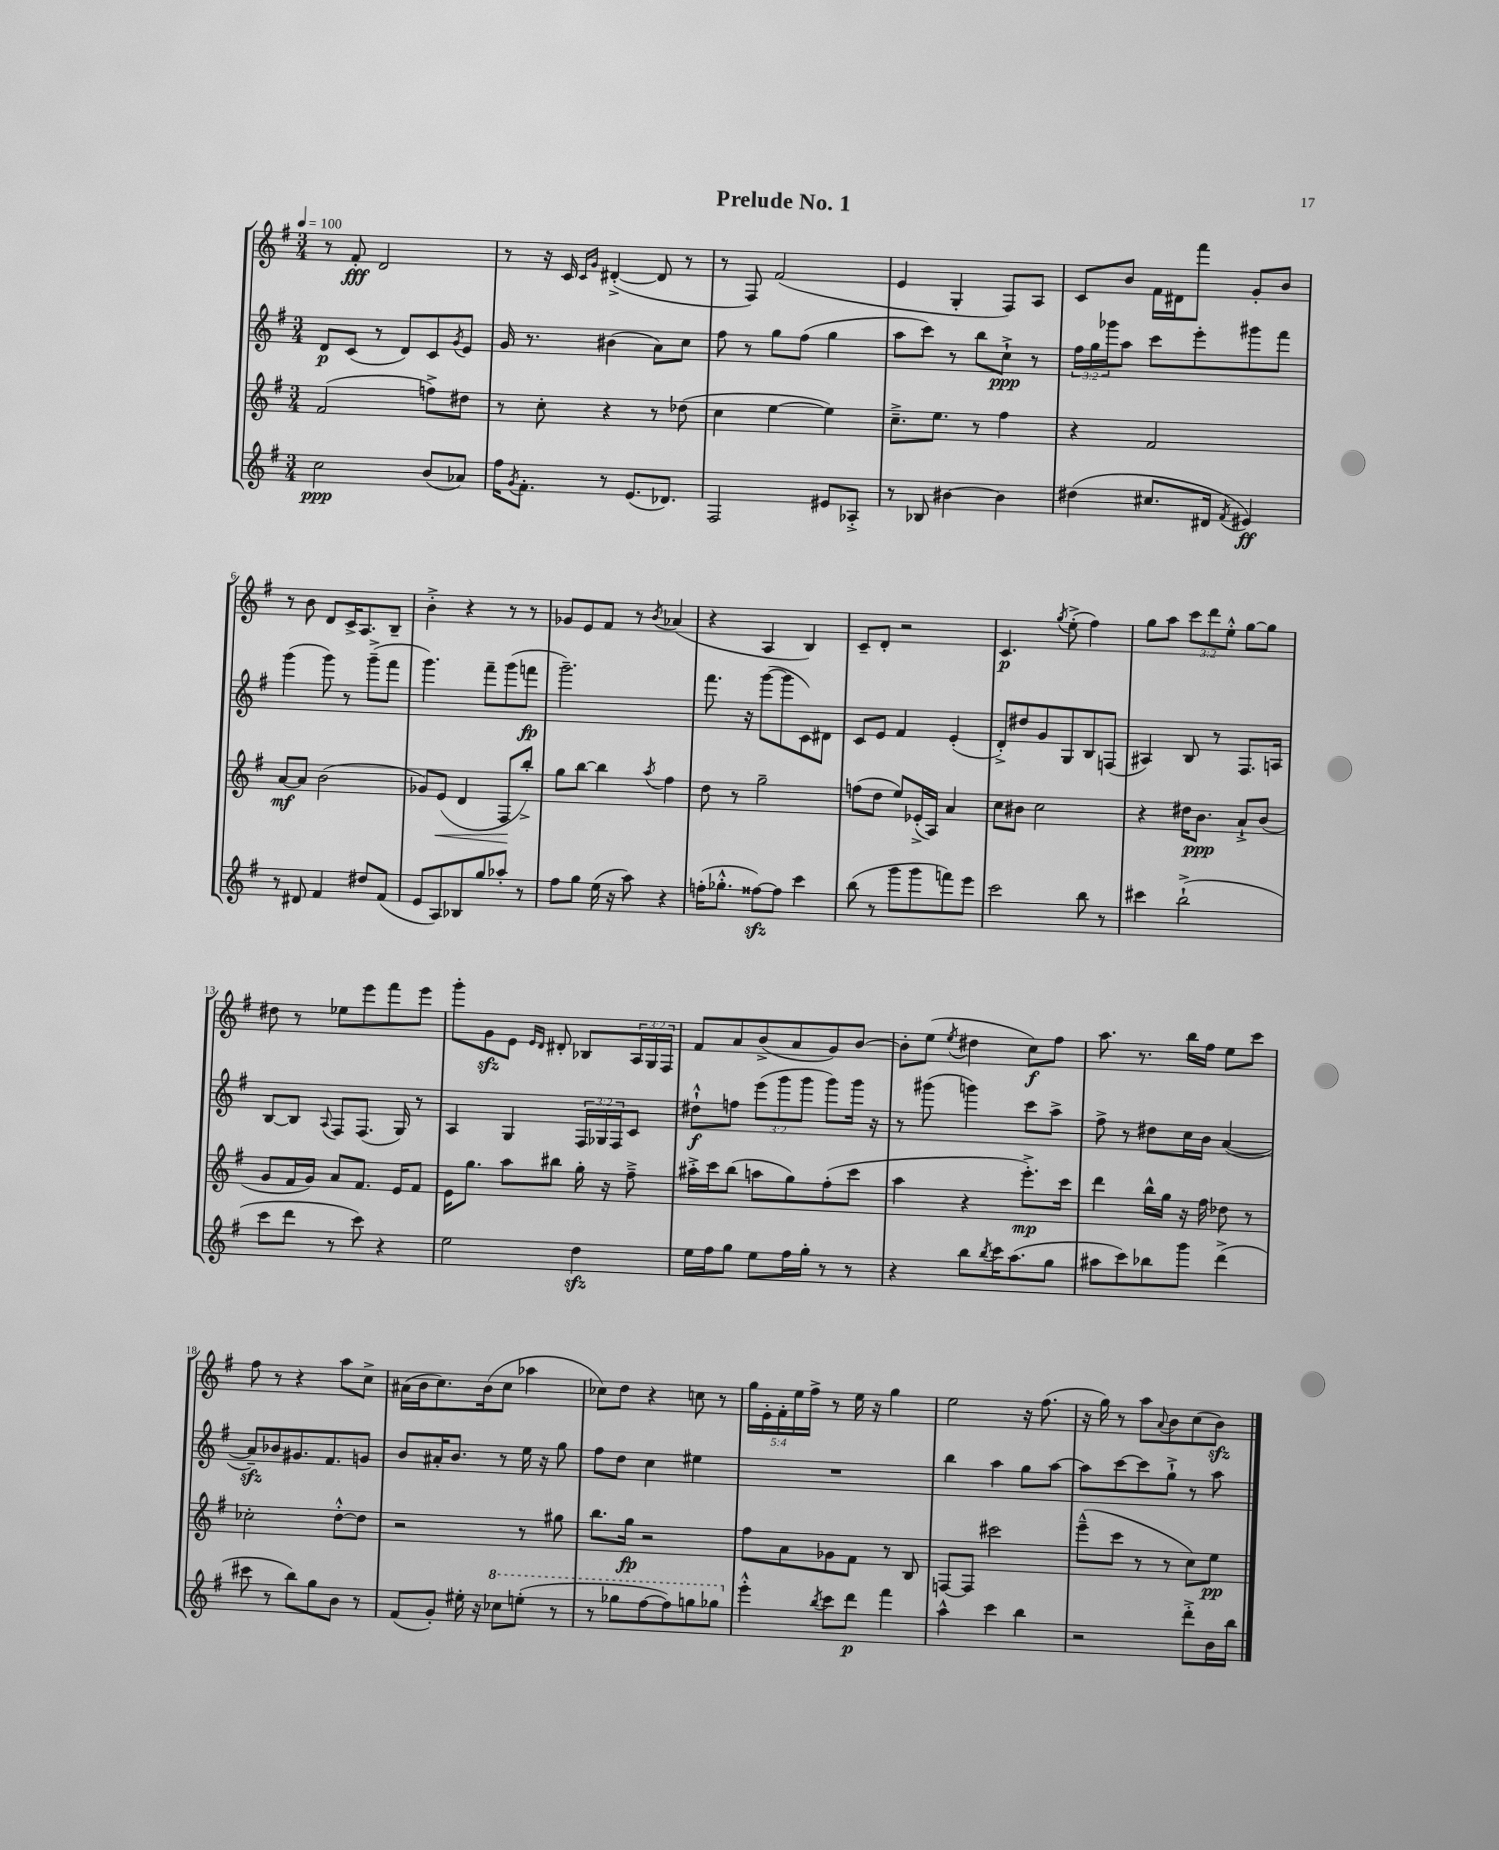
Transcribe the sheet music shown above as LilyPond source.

\header { title = "Prelude No. 1" }
<<
\new StaffGroup <<
\new Staff = "s0" {
    \clef treble \key g \major \numericTimeSignature \time 3/4 \override Staff.TupletNumber.text = #tuplet-number::calc-fraction-text \tempo 4 = 100
    r8 fis'8-.\fff d'2 |
    r8 r16 c'16 \grace { c'16 g'16 } dis'4~-.->( dis'8 r8 |
    r8 fis8) fis'2( |
    e'4 g4-. fis8) a8 |
    c'8 b'8 fis'16 dis'16 fis'''8 g'8-. b'8 |
    r8 b'8 d'8 c'16-> a8. b8-- |
    b'4-.-> r4 r8 r8 |
    ges'8 e'8 fis'8 r8 \acciaccatura { b'8 } aes'4( |
    r4 a4 b4) |
    c'8-- d'8-. r2 |
    c'4.\p \acciaccatura { g''8 } e''8-.->( fis''4) |
    g''8 a''8 \tuplet 3/2 { c'''8 d'''8 e''8-.-^ } g''8~ g''8 |
    dis''8 r8 ees''8 e'''8 fis'''8 e'''8 |
    g'''8-. g'8\sfz e'8 \grace { e'16 d'16 } dis'8-. bes8 \tuplet 3/2 { a16 g16 fis16 } |
    fis'8 a'8 b'8->( a'8 g'8) b'8~ |
    b'8-. e''8( \acciaccatura { e''8 } dis''4 c''8\f) fis''8 |
    a''8. r8. b''16 fis''16 e''8 c'''8 |
    fis''8 r8 r4 a''8 c''8-> |
    ais'16( b'16 c''8.) b'16( c''8 aes''4 |
    ces''8) d''8 r4 c''8 r8 |
    \tuplet 5/4 { g''16 e'16-. fis'16-. e''16 fis''16-> } r8 e''16 r16 g''4 |
    e''2 r16 fis''8.( |
    r16 g''16) r8 a''8 \appoggiatura { a'8 } b'8 c''8( b'8\sfz) \bar "|." |
}
\new Staff = "s1" {
    \clef treble \key g \major \numericTimeSignature \time 3/4 \override Staff.TupletNumber.text = #tuplet-number::calc-fraction-text
    d'8\p c'8( r8 d'8) c'8 \acciaccatura { g'8 } e'8 |
    g'16 r8. bis'4( a'8) c''8 |
    fis''8 r8 g''8 fis''8( g''4 |
    a''8 c'''8) r8 b''8 c''8-!->\ppp r8 |
    \tuplet 3/2 { fis''16 g''16 ges'''16 } a''8 c'''8 e'''8-. gis'''8 fis'''8 |
    g'''4( g'''8) r8 g'''8--->( fis'''8 |
    g'''4.) fis'''8-- g'''8( f'''8\fp |
    g'''2.--) |
    fis'''8. r16 g'''8~( g'''8 c'8) dis'8 |
    c'8 e'8 fis'4 e'4-.( |
    d'8-.->) dis''8 g'8 g8 b8 f8( |
    ais4) b8 r8 fis8. a16 |
    b8~ b8 \appoggiatura { a8 } fis8 fis8.( g16) r8 |
    a4 g4 \tuplet 3/2 { fis16 ges16 fis16 } c'8 |
    dis''8-!-^\f f''8 \tuplet 3/2 { e'''8( g'''8 g'''8 } g'''8) g'''16 r16 |
    r8 gis'''8( g'''4) c'''8 a''8-> |
    fis''8-> r8 dis''8 c''16 b'16 a'4~( |
    a'8--\sfz) bes'8 gis'8. fis'8. g'8 |
    b'8 ais'16-. b'8. r8 e''16 r16 g''8 |
    fis''8 d''8 c''4 eis''4 |
    R2. |
    b''4 a''4 g''8 a''8~ |
    a''8 c'''8~ c'''8 g''8-!-> r8 a''8 \bar "|." |
}
\new Staff = "s2" {
    \clef treble \key g \major \numericTimeSignature \time 3/4
    fis'2( f''8->) dis''8 |
    r8 c''8-. r4 r8 des''8( |
    c''4 e''4~ e''4) |
    c''8.---> e''8. r8 fis''4 |
    r4 fis'2 |
    a'8~\mf a'8 b'2( |
    ges'8) e'8\<( d'4 fis8\! b''8-.->) |
    g''8 b''8~ b''4 \acciaccatura { a''8 } fis''4 |
    d''8 r8 g''2-- |
    f''8( d''8 e''8) ees'16-.->( a16) a'4 |
    c''8 bis'8 c''2 |
    r4 dis''16 b'8.\ppp a'8-!-> b'8( |
    g'8 fis'16 g'16) a'8 fis'8. e'16 fis'8 |
    e'16 g''8. a''8 bis''8 g''16-. r16 fis''8---> |
    ais''16-.-> c'''16 b''8( a''8 g''8) fis''8-.( c'''8 |
    a''4 r4 e'''8.-.->\mp) c'''16 |
    d'''4 b''16-^ g''16 r16 fis''16 des''8 r8 |
    ces''2-. d''8~-.-^ d''8 |
    r2 r8 gis''8 |
    b''8. g''16\fp r2 |
    fis''8 a'8 ges'8 fis'8 r8 b8 |
    f8~ f8 cis'''2 |
    e'''8---^( c'''8 r8 r8 c''8) e''8\pp \bar "|." |
}
\new Staff = "s3" {
    \clef treble \key g \major \numericTimeSignature \time 3/4
    c''2\ppp b'8( aes'8) |
    fis''16 \acciaccatura { g'8 } fis'8.-. r8 e'8.( des'8.) |
    fis2 eis'8 aes8-.-> |
    r8 bes8 bis'4~ bis'4 |
    dis''4( cis''8. dis'16 \acciaccatura { fis'8 } eis'4\ff) |
    r8 dis'8 fis'4 dis''8 fis'8( |
    e'8 a8) bes8 g''8 aes''8-. r8 |
    fis''8 g''8 e''16( r16 a''8) r4 |
    f''16-.( ges''8.-.-^ fisis''8~\sfz) fisis''8 c'''4 |
    b''8( r8 g'''8 g'''8 f'''8) e'''8 |
    c'''2 b''8 r8 |
    cis'''4 b''2-!->( |
    c'''8 d'''8 r8 c'''8) r4 |
    e''2 d''4\sfz |
    e''16 fis''16 g''8 e''8 fis''16 g''16-. r8 r8 |
    r4 b''8 \acciaccatura { b''8 } c'''16 a''8.( g''8 |
    ais''8 c'''8) bes''8 g'''8 d'''4->( |
    cis'''8 r8 b''8) g''8 b'8 r8 |
    fis'8( g'8-.) eis''16-. r16 \ottava #1 ces'''8 e'''!8-.( r8 |
    r8 ges'''8 fis'''8~ fis'''8) g'''8 ges'''8 \ottava #0 |
    e'''4-.-^ \acciaccatura { b''8 } c'''8 d'''8\p fis'''4 |
    a''4-^ c'''4 b''4 |
    r2 d'''8-.-> b'16 b''16 \bar "|." |
}
>>
>>
